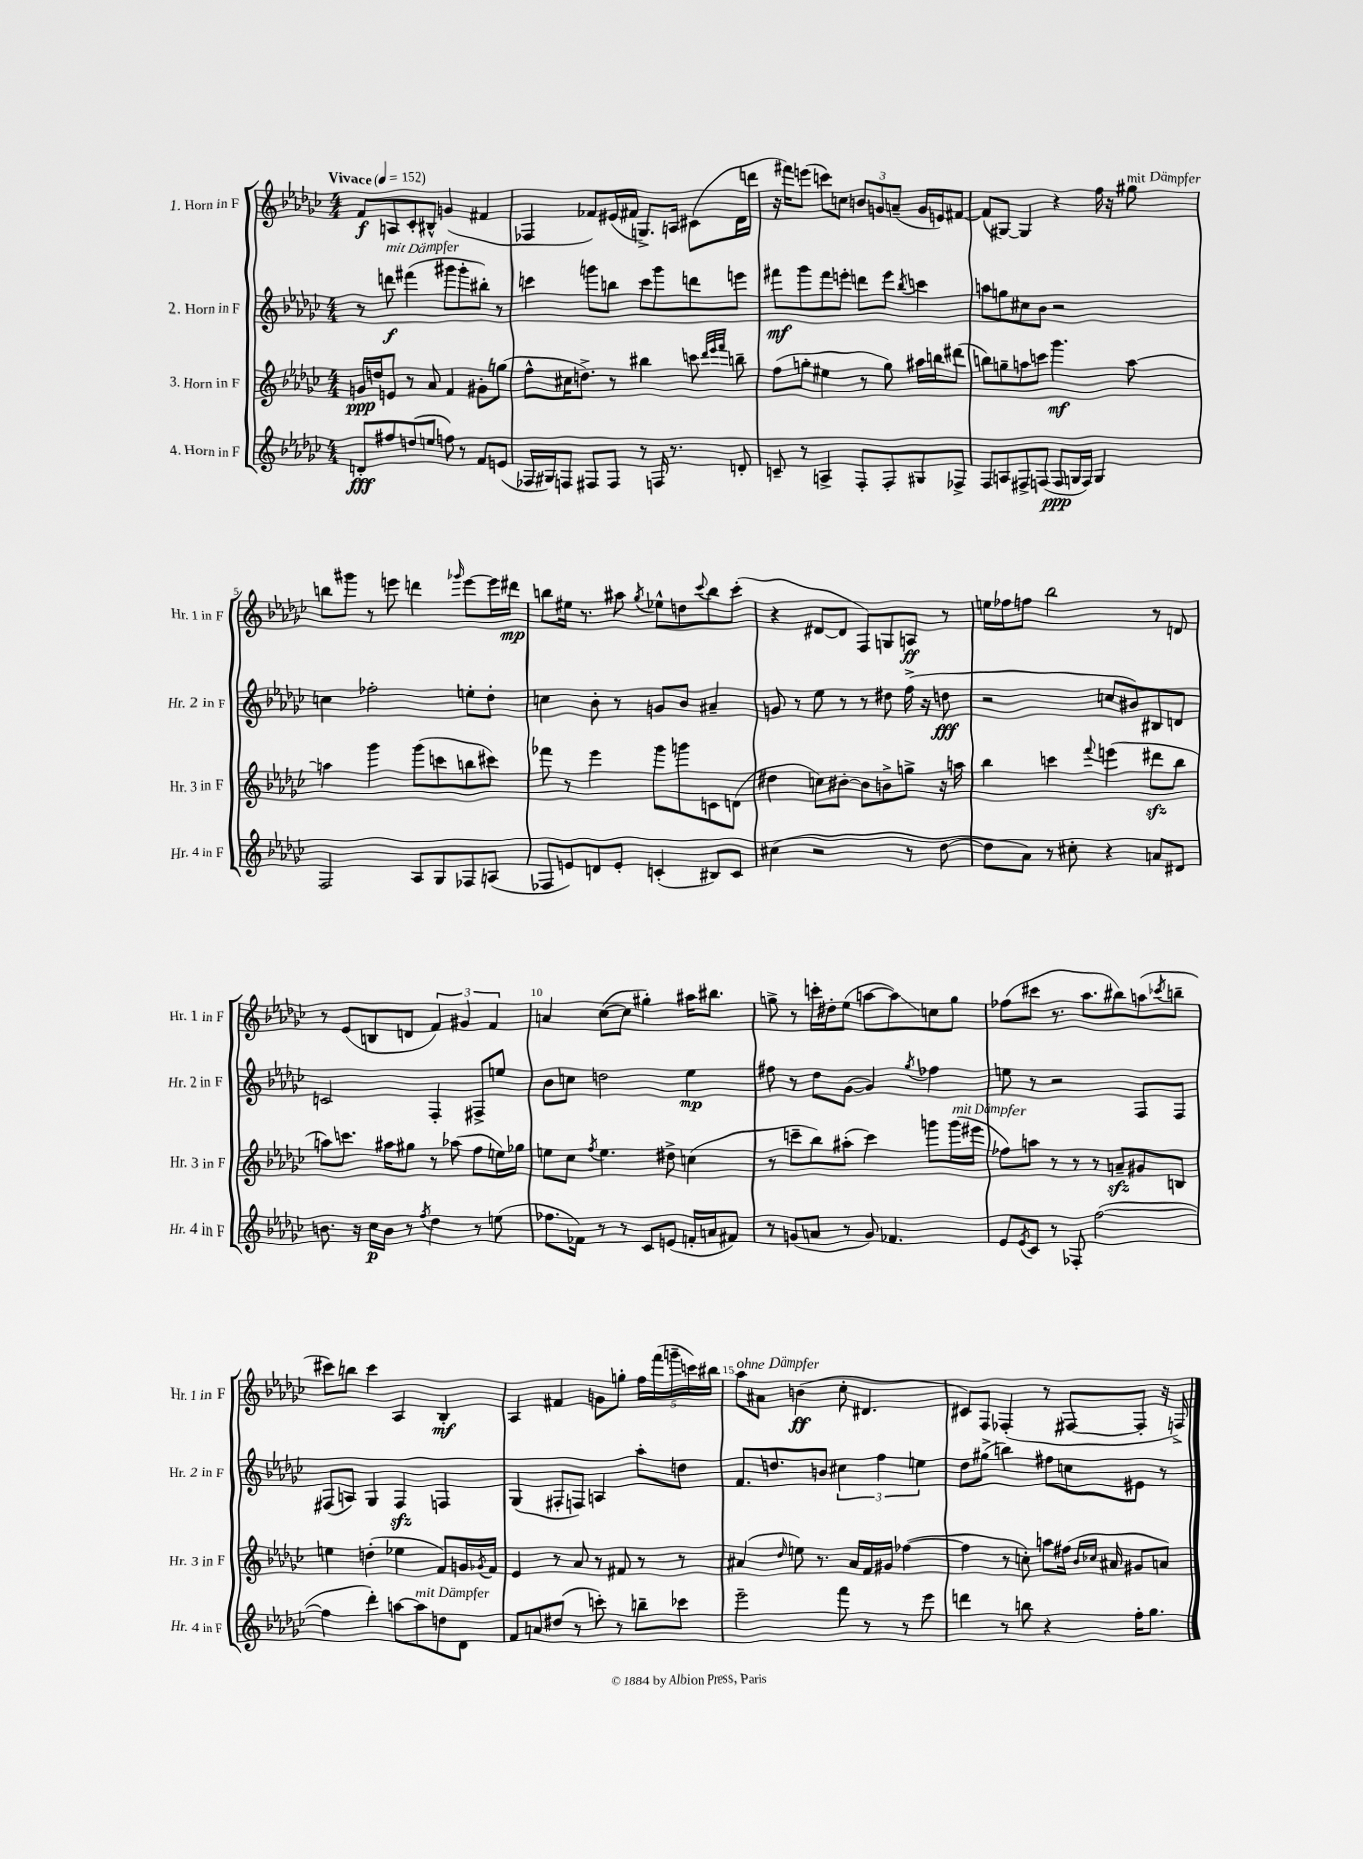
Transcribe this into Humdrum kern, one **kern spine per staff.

**kern	**kern	**kern	**kern
*staff4	*staff3	*staff2	*staff1
*clefG2	*clefG2	*clefG2	*clefG2
*k[b-e-a-d-g-c-]	*k[b-e-a-d-g-c-]	*k[b-e-a-d-g-c-]	*k[b-e-a-d-g-c-]
*M4/4	*M4/4	*M4/4	*M4/4
*MM152	*MM152	*MM152	*MM152
8d'	16g	8r	8f
.	16dd	.	.
8ff#	8e	8ddd	8A
(8dd	8r	(4fff#	8c-'
8ee	8a-	.	8B#^^
8ff)	4f	8ggg#	(4g
8r	.	8ggg#'	.
8f	8g#'	8bb#')	4f#
(8e	(8gg	8r	.
=	=	=	=
16F-	8ff^^	4ccc	4F-
16G#)	.	.	.
8F	16cc#	.	.
.	8.dd^)	.	.
8F#	.	8ggg	8f-)
8F#	8r	8bb	(16e#
.	.	.	16f#
8r	4bb#	8ccc	8.G^)
16F	.	8ggg	.
8.r	.	.	16A
.	8ccc	8ddd	(8c#
.	32qqddd-	.	.
.	32qqeee-	.	.
.	32qqfff	.	.
8d'	8bb~	8eee	16d-
.	.	.	16ddd
=	=	=	=
8c~	(8ff	8fff#	16r
.	.	.	16fff#)
8r	8gg'	8ggg-	(8eee
4A^	4ee#	8fff#	8ccc)
.	.	8eee'	8cc
8F'	8r	8ddd	12b
.	.	.	12g
8F'	8gg)	8eee	.
.	.	.	(12a~
.	.	8qbb-	.
8G#	16aa#	4ccc	16g
.	16bb	.	16e)
8F-^	(8ddd#	.	[8f#
=	=	=	=
8F	8bb)	8aa	(8f#]
8A	8gg~	8gg	[8G#)
8F#^	8aa	8cc#	4G#]
(8F	8ccc	8b-	.
8F	4.ggg-	2r	4r
16G	.	.	.
16F)	.	.	.
4G	.	.	16ff
.	.	.	16r
.	[8aa	.	8gg#
=	=	=	=
2F	4aa]	4cc	8bb
.	.	.	8ggg#
.	4ggg-	2ff-'	8r
.	.	.	8eee
8A-	(8ggg-	.	4ddd
8G-	8ccc	.	.
.	.	.	16qqggg-
8F-	8bb	8ee'	[8eee
(8A	8ccc#)	8dd-'	16eee]
.	.	.	16ddd#
=	=	=	=
8F-	8fff-	4cc	8bb
8e)	8r	.	16ee#
.	.	.	8.r
8d	4eee-	8b-'	.
8e'	.	8r	8aa#
.	.	.	8qgg-
(4c'	8ggg-	8g	8ee-^^
.	8ggg	8b-	8dd
.	.	.	8qqccc-
8B#)	8c	4a#~	8bb
8c	(8d	.	(8ccc-'
=	=	=	=
(4cc#	4dd#	8g	4r
.	.	8r	.
2r	8cc)	8ee-	[8d#
.	[8b#'	8r	8d#]
.	8b#]	8r	8F)
.	8b^	8dd#	8G
8r	8gg^	(16ff^	8A
.	.	16r	.
[8dd-	16r	8dd	8r
.	16aa	.	.
=	=	=	=
8dd-]	4bb-	2r	16ee
.	.	.	16ff-
8a-)	.	.	8ff
8r	4ccc	.	2bb-
8cc#'	.	.	.
.	8qqfff	.	.
4r	(4eee	8cc	.
.	.	8b#)	.
8a	8ddd#	8B#	8r
8d#	8bb-	8d	8d
=	=	=	=
8.b	8aa)	2c	8r
.	8.ccc	.	(8e-
16r	.	.	.
16cc-	.	.	8B
16b	16aa#	.	.
8r	8gg#	.	8d
8qff	.	.	.
4dd-	8r	4F'	6f)
.	(8aa-	.	.
.	.	.	6g#
8r	8ff	8F#^	.
.	.	.	6f
(8ee	16ee)	8ee	.
.	16gg-	.	.
=	=	=	=
8.ff-	8ee	8b-	4a
.	8cc-	8cc	.
16f-)	.	.	.
.	8qff	.	.
8r	4.ee	2dd	([8cc-
8r	.	.	8cc-]
8c-	.	.	4gg#')
(8e	8dd#^	.	.
16f'	(4cc	4ee-	16aa#
16a	.	.	8.bb#
8f#)	.	.	.
=	=	=	=
8r	8r	8ff#	8gg^
(8g	8ccc~	8r	8r
8a	8bb-)	8dd-	16ccc'
.	.	.	16dd#'
8r	(8aa#'	([8g-	(8ee-
8g)	4ccc)	4g-])	[8aa
4.f-	.	.	8aa])
.	.	8qgg-	.
.	8ggg	4ff-	8cc
.	(16ggg	.	8gg
.	16eee#	.	.
=	=	=	=
8e-	8ff-)	8ee	(8ff-
8qe-	.	.	.
8c-	8aa	8r	8ccc#
8r	8r	2r	8.r
8F-'	8r	.	.
.	.	.	8.aa-
([2ff	8r	.	.
.	8a~	.	8bb#)
.	8g#	8F	(8aa
.	.	.	8qccc-
.	8B	8F	8bb~
=	=	=	=
4ff]	4ee	(8F#	8ccc#)
.	.	8A)	8bb
4ddd-')	(4dd'	4G-	4ccc#
[8aa	4ee-	4F#	4A-
8aa]	.	.	.
8dd	8f)	4F	4B-'
8d-	16g	.	.
.	8qg-	.	.
.	16f	.	.
=	=	=	=
8f	4e-	(4G-	4A-
8a	.	.	.
(8dd#	8r	8F#'	4f#
8r	8a-	8F)	.
8ccc')	8r	4A	8g
8r	8f#	.	8gg'
8bb~	8r	8aa-'	20ff
.	.	.	(20fff
.	.	.	20ggg~
8ccc-	8r	8dd	.
.	.	.	20ccc)
.	.	.	20bb#
=	=	=	=
2eee-~	(4a#	8.f	8aa-
.	.	.	8a#
.	.	8.dd	.
.	16qqdd-	.	.
.	8ee)	.	(4b
.	8.r	8b	.
8fff	.	6cc#	8cc-'
.	16a#	.	.
8r	16f	.	4.d#
.	.	6ff	.
.	16g#	.	.
8r	([4ff-	.	.
.	.	6ee	.
8eee-	.	.	.
=	=	=	=
4ddd	4ff-]	8dd-	8c#)
.	.	(8gg#^	8F
8r	8r	4bb)	(4F-'
8bb	8cc')	.	.
4r	8aa	8ff#	8r
.	(16ff#	8cc	[8F#
.	16qqb-	.	.
.	16qqcc-	.	.
.	16a#	.	.
16ff'	8g#	8e#	8F#']
8.gg-	.	.	.
.	8a)	8r	16r
.	.	.	16F^)
==	==	==	==
*-	*-	*-	*-
